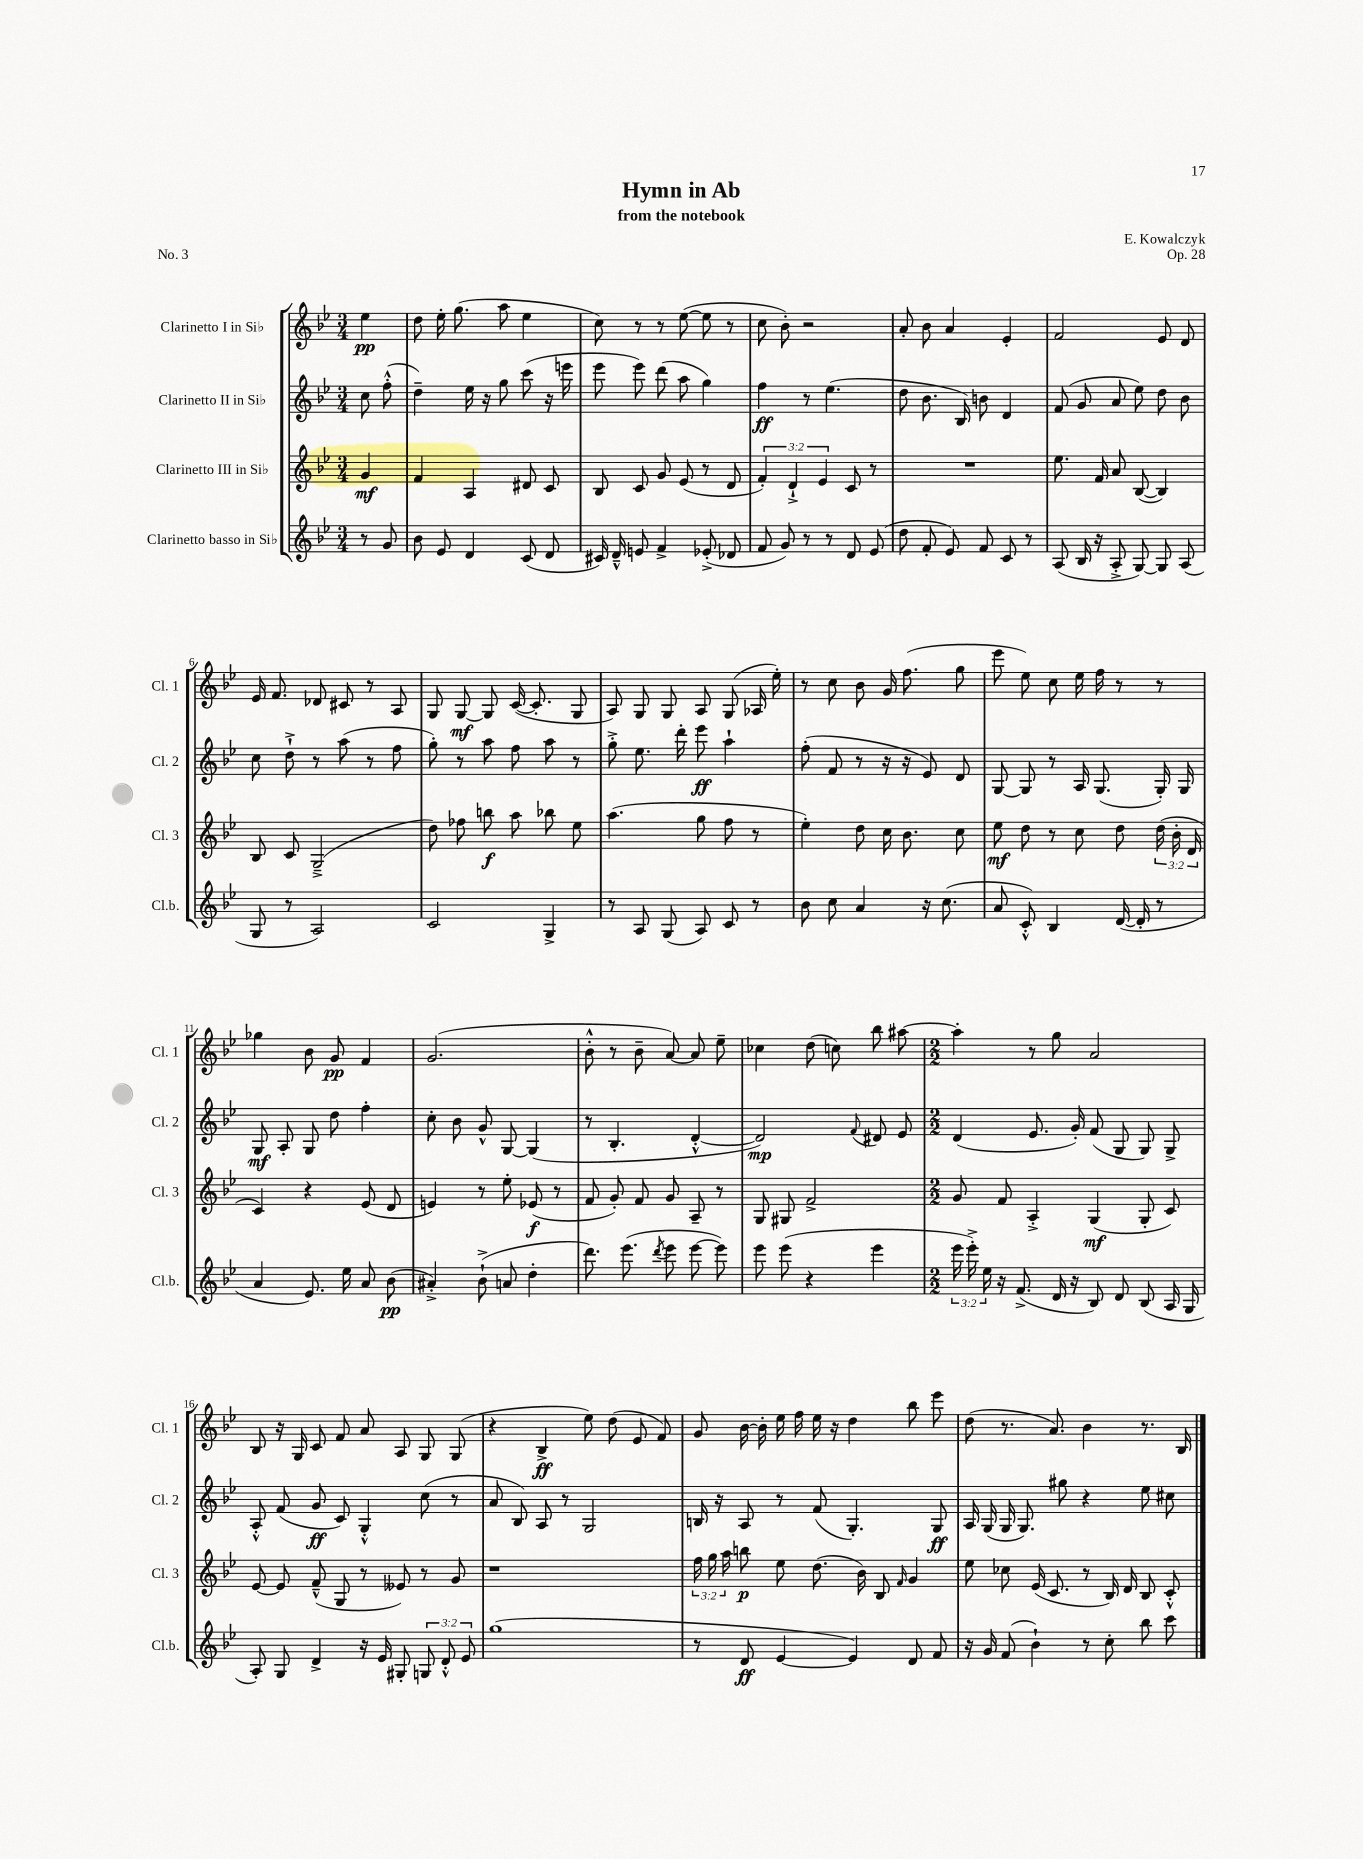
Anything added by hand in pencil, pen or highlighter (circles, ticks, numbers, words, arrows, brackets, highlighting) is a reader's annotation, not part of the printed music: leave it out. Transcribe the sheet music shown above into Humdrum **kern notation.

**kern	**kern	**kern	**kern
*staff4	*staff3	*staff2	*staff1
*clefG2	*clefG2	*clefG2	*clefG2
*k[b-e-]	*k[b-e-]	*k[b-e-]	*k[b-e-]
*M3/4	*M3/4	*M3/4	*M3/4
8r	4g	8cc	4ee-
8g	.	(8ff'^^	.
=	=	=	=
8b-	4f	4dd~)	8dd
8e-	.	.	16ee-'
.	.	.	(8.gg
4d	4A	16ee-	.
.	.	16r	.
.	.	8gg	8aa
(8c	8d#	(8ccc	4ee-
8d	8c	16r	.
.	.	16eee	.
=	=	=	=
16c#)	8B-	8eee-	8cc)
16d~^^	.	.	.
8e	8c	8eee-)	8r
4f^	8g	(8ddd	8r
.	(8e-	8aa	([8ee-
(8e-'^	8r	4gg)	8ee-]
8d-	8d	.	8r
=	=	=	=
8f	6f')	4ff	8cc
8g)	.	.	8b-')
.	6d`^	.	.
8r	.	8r	2r
.	6e-	.	.
8r	.	(4.ee-	.
8d	8c	.	.
(8e-	8r	.	.
=	=	=	=
8dd	2.r	8dd	8a'
8f'	.	8.b-	8b-
8e-)	.	.	4a
.	.	16B-)	.
8f	.	8b	.
8c	.	4d	4e-'
8r	.	.	.
=	=	=	=
(8A	8.ee-	(8f	2f
16B-	.	8g	.
16r	16f	.	.
8A'^	8a	8a	.
[8G)	([8B-	8ee-)	.
8G]	4B-])	8dd	8e-
(8A	.	8b-	8d
=	=	=	=
8G	8B-	8cc	16e-
.	.	.	8.f
8r	8c	8dd`^	.
2A)	(2G~^	8r	8d-
.	.	(8aa	8c#
.	.	8r	8r
.	.	8ff	8A
=	=	=	=
2c	8dd)	8gg')	8G
.	8ff-	8r	[8G
.	8bb	8aa	8G]
.	8aa	8ff	([16c
.	.	.	8.c']
4G^	8bb-	8aa	.
.	8ee-	8r	8G
=	=	=	=
8r	(4.aa	8gg'^	8A)
8A	.	8.ee-	8G
(8G	.	.	8G
.	.	16ddd'	.
8A)	8gg	8eee-	8A
8c	8ff	4aa`	(8G
8r	8r	.	16A-
.	.	.	16ee-')
=	=	=	=
8b-	4ee-')	(8ff'	8r
8cc	.	8f	8cc
4a	8dd	8r	8b-
.	16cc	16r	16g
.	8.b-	16r	(8.ff
16r	.	8e-)	.
(8.cc	.	.	.
.	8cc	8d	8gg
=	=	=	=
8a	8ee-	[8G	8eee-
8c'^^)	8dd	8G]	8ee-)
4B-	8r	8r	8cc
.	8cc	16A	16ee-
.	.	(8.G	16ff
([16d	8dd	.	8r
16d']	.	.	.
8r	(24dd	16G')	8r
.	24b-'	.	.
.	.	16G	.
.	24d	.	.
=	=	=	=
4a	4c)	8G	4gg-
.	.	8A'	.
8.e-)	4r	8G	8b-
.	.	8dd	8g
16ee-	.	.	.
8a	(8e-	4ff'	4f
(8b-	8d	.	.
=	=	=	=
4a#'^)	4e)	8cc'	(2.g
.	.	8b-	.
(8b-`^	8r	8g^^	.
8a	8ee-'	[8G	.
4dd'	(8e-	(4G]	.
.	8r	.	.
=	=	=	=
8.ddd)	8f	8r	8b-'^^
.	8g')	4.B-'	8r
(8.eee-	.	.	.
.	8f	.	8b-~
8qddd	.	.	.
8eee-	8g	.	[8a)
[8eee-	8A~	[4d'^^	8a]
8eee-])	8r	.	8ee-~
=	=	=	=
8eee-	8G	2d])	4cc-
(8eee-	8G#	.	.
4r	2f^	.	(8dd
.	.	.	8cc)
.	.	8qqf	.
4eee-	.	8d#	8bb-
.	.	8e-	[8aa#
=	=	=	=
*M2/2	*M2/2	*M2/2	*M2/2
24eee-	8g	(4d	4aa#']
24eee-'^)	.	.	.
24ee-	.	.	.
16r	8f	.	.
(8.f^	.	.	.
.	4A'^	8.e-	8r
16d	.	.	8gg
16r	.	16g')	.
8B-)	(4G	(8f	2a
8d	.	8G	.
(8B-	8G'	8G)	.
16A	8c)	8G^	.
16G	.	.	.
=	=	=	=
8A')	[8e-	8A'^^	8B-
8G	8e-]	(8f	16r
.	.	.	16G
4d^	(8f~^^	8g	8c
.	8G	8c)	8f
16r	8r	4G'^^	8a
16e-	.	.	.
8G#'	8e--)	.	8A
12G	8r	(8cc	8G
12d'^^	.	.	.
.	8g	8r	(8G
12e-	.	.	.
=	=	=	=
(1gg	1r	8a	4r
.	.	8B-)	.
.	.	8A	4B-^
.	.	8r	.
.	.	2G	8ee-)
.	.	.	(8dd
.	.	.	8e-
.	.	.	8f)
=	=	=	=
8r	24ff	16B	8g
.	24gg	.	.
.	.	16r	.
.	24aa	.	.
8d	8bb	8A	[16b-
.	.	.	16b-']
[4e-	8ee-	8r	16ee-
.	.	.	16ff
.	(8.dd	(8f	16ee-
.	.	.	16r
4e-])	.	4.G')	4dd
.	16b-)	.	.
.	8B-	.	.
.	16qqf	.	.
8d	4g	.	8bb-
8f	.	8G	8eee-
=	=	=	=
16r	8ee-	16A	(8dd
16g	.	(16G	.
(8f	8cc-	16G	8.r
.	.	8.G)	.
4b-`)	(16e-	.	.
.	8.c	.	8.a)
.	.	8gg#	.
8r	8r	4r	4b-
8cc'	16B-)	.	.
.	16d	.	.
8bb-	8B-	8ee-	8.r
8ccc	8c'^^	8cc#	.
.	.	.	16B-
==	==	==	==
*-	*-	*-	*-
